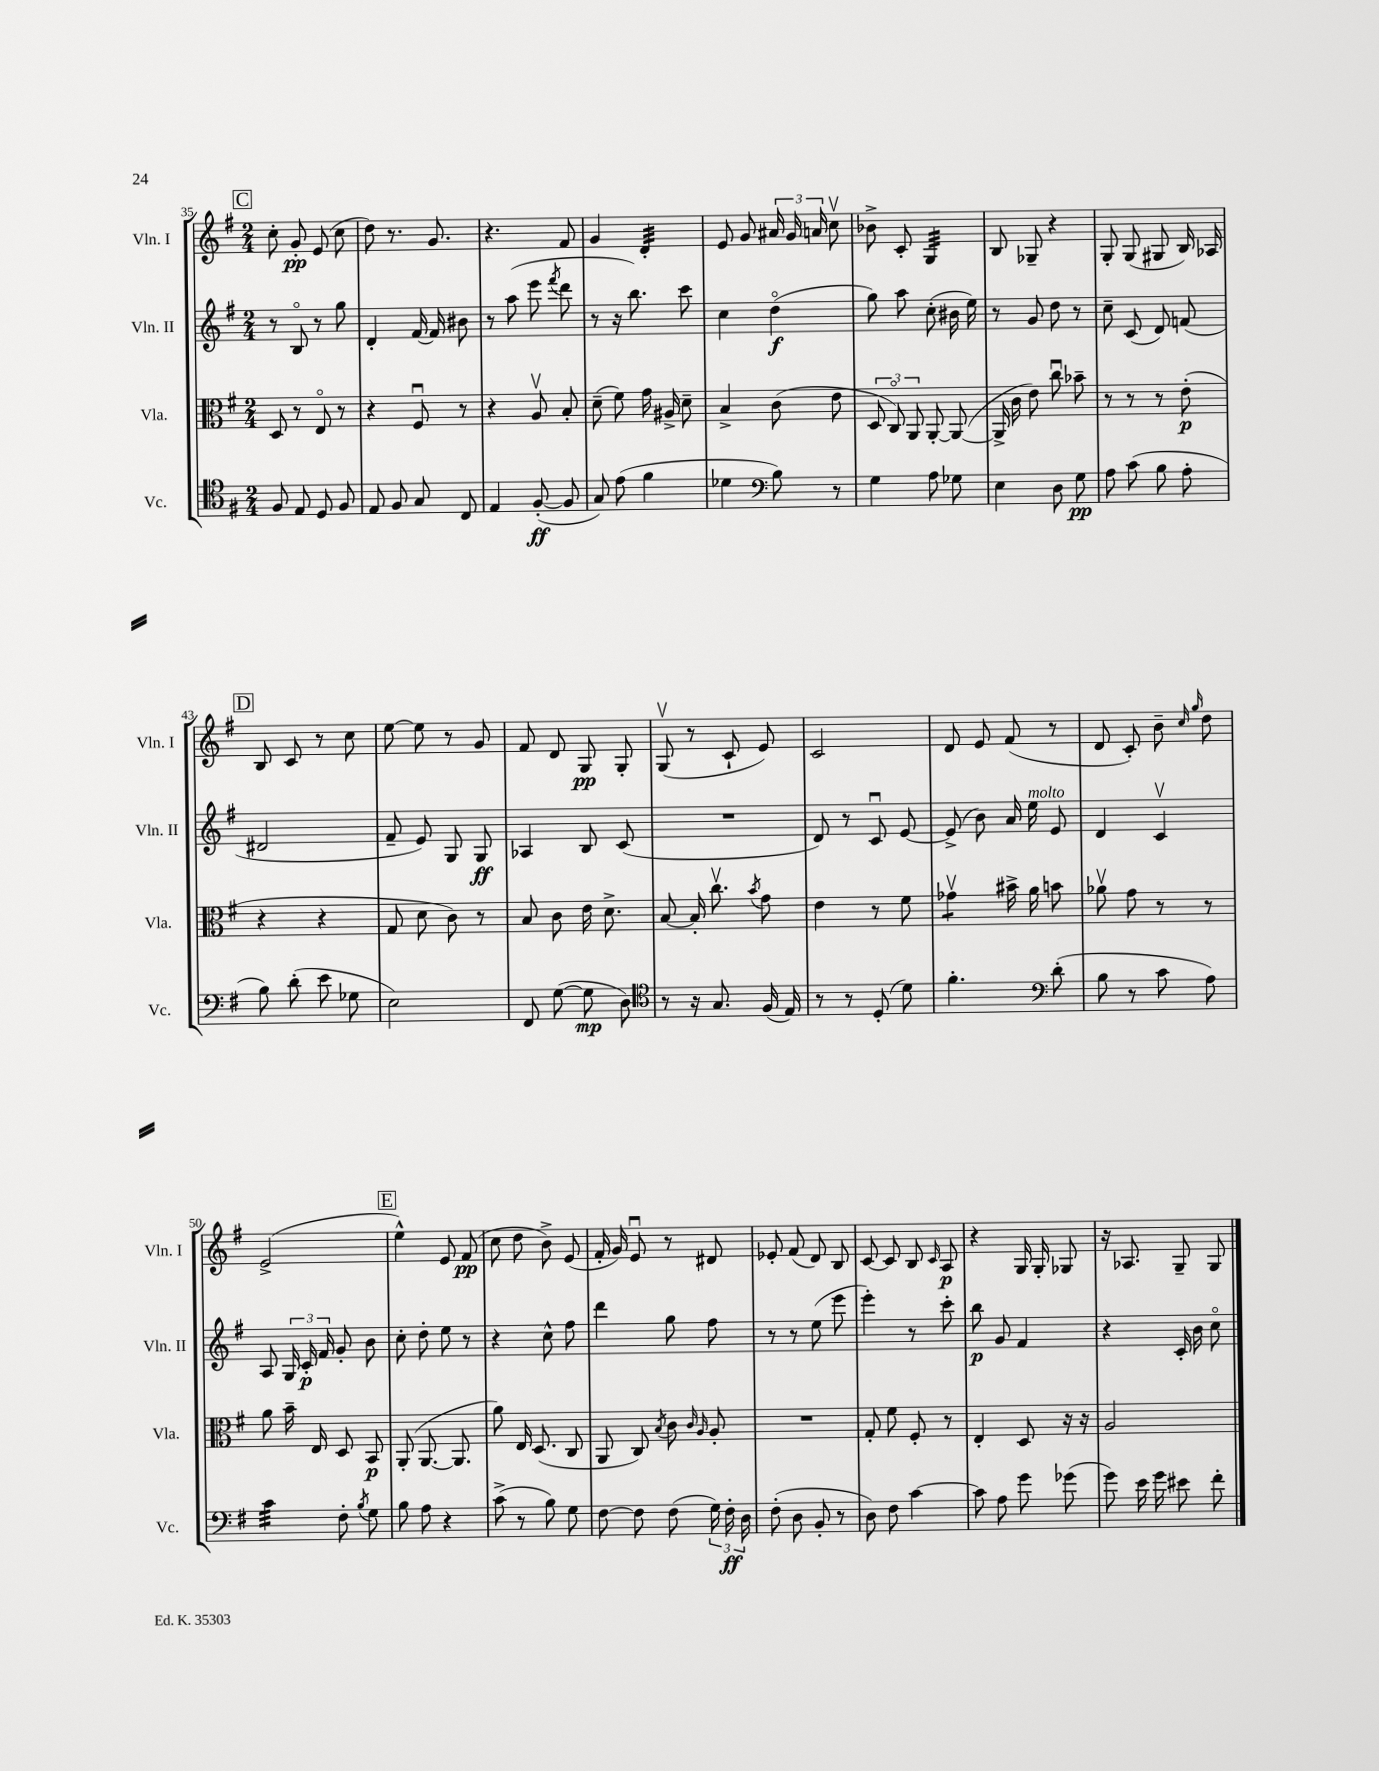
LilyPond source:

<<
\new StaffGroup <<
\new Staff = "s0" \with { instrumentName = "Vln. I" shortInstrumentName = "Vln. I" } {
    \clef treble \key g \major \numericTimeSignature \time 2/4
    \autoBeamOff \mark \markup { \box "C" } c''8-. g'8-.\pp e'8( c''8 |
    d''8) r8. g'8. |
    r4. fis'8 |
    g'4 d'4:32-. |
    e'8 g'8 \tuplet 3/2 { ais'16 g'16 a'16 } c''8\upbow |
    bes'8-> c'8-. g4:32 |
    b8 ges8-- r4 |
    g8-. g8( gis8 b16) aes16 |
    \mark \markup { \box "D" } b8 c'8 r8 c''8 |
    e''8~ e''8 r8 g'8 |
    fis'8 d'8 g8\pp g8-. |
    g8\upbow( r8 c'8-! e'8) |
    c'2 |
    d'8 e'8 fis'8( r8 |
    d'8 c'8-.) b'8-- \grace { c''16 g''16 } d''8 |
    e'2->( |
    \mark \markup { \box "E" } e''4-^) e'8 fis'8\pp( |
    c''8 d''8 b'8->) e'8( |
    fis'16-. g'16) e'8\downbow r8 dis'8 |
    ees'8-. fis'8( d'8) b8 |
    c'8~ c'8 b8 \grace { c'16 } a8\p |
    r4 g16 g16-. ges8 |
    r16 aes8. g8-- g8 \bar "|." |
}
\new Staff = "s1" \with { instrumentName = "Vln. II" shortInstrumentName = "Vln. II" } {
    \clef treble \key g \major \numericTimeSignature \time 2/4
    \autoBeamOff \mark \markup { \box "C" } r8 b8\flageolet r8 g''8 |
    d'4-. fis'16~ fis'16 bis'8 |
    r8 a''8( e'''8 \acciaccatura { fis'''8 } d'''8 |
    r8 r16 b''8.) c'''8 |
    c''4 d''4\flageolet\f( |
    g''8) a''8 c''8-.( bis'16 e''16) |
    r8 g'8 d''8 r8 |
    c''8-- c'8( d'8) f'8( |
    \mark \markup { \box "D" } dis'2 |
    fis'8-- e'8) g8 g8\ff |
    aes4 b8 c'8( |
    R2 |
    d'8) r8 c'8\downbow e'8~ |
    e'8->( b'8) a'16 e''16^\markup { \italic "molto" } e'8 |
    d'4 c'4\upbow |
    a8 \tuplet 3/2 { g16 c'16-.\p fis'16 } g'8-. b'8 |
    \mark \markup { \box "E" } c''8-. d''8-. e''8 r8 |
    r4 c''8-^ fis''8 |
    d'''4 g''8 fis''8 |
    r8 r8 e''8( e'''8 |
    e'''4-.) r8 c'''8-. |
    b''8\p g'8 fis'4 |
    r4 c'16-. b'16 c''8\flageolet \bar "|." |
}
\new Staff = "s2" \with { instrumentName = "Vla." shortInstrumentName = "Vla." } {
    \clef alto \key g \major \numericTimeSignature \time 2/4
    \autoBeamOff \mark \markup { \box "C" } d8 r8 e8\flageolet r8 |
    r4 fis8\downbow r8 |
    r4 a8\upbow b8-. |
    d'8--( fis'8) g'16 ais16-> d'8-- |
    b4-> c'8( e'8 |
    \tuplet 3/2 { d8 c8\flageolet) a,8 } a,8~-. a,8~( |
    a,16-> c'16 e'8) c''8\downbow bes'8-- |
    r8 r8 r8 e'8-.\p( |
    \mark \markup { \box "D" } r4 r4 |
    g8 d'8 c'8) r8 |
    b8 c'8 e'16 d'8.-> |
    b8~ b16-. c''8.\upbow \acciaccatura { b'8 } g'8 |
    e'4 r8 fis'8 |
    ges'4:8\upbow bis'16-> a'16 b'8 |
    aes'8\upbow g'8 r8 r8 |
    a'8 b'16-- e16 d8 b,8\p |
    \mark \markup { \box "E" } a,8-.( a,8.~ a,8. |
    a'8) e16 d8.( c8 |
    a,8 c8) \acciaccatura { b8 } c'8 \grace { c'16 a16 } a8-. |
    R2 |
    g8-. fis'8 fis8-. r8 |
    e4-. d8 r16 r16 |
    a2 \bar "|." |
}
\new Staff = "s3" \with { instrumentName = "Vc." shortInstrumentName = "Vc." } {
    \clef tenor \key g \major \numericTimeSignature \time 2/4
    \autoBeamOff \mark \markup { \box "C" } fis8 e8 d8 fis8 |
    e8 fis8 g8 c8 |
    e4 fis8~-.\ff( fis8 |
    g8) e'8( fis'4 |
    des'4 \clef bass b8) r8 |
    g4 a8 ges8 |
    e4 d8 g8\pp |
    a8 c'8( b8 a8-. |
    \mark \markup { \box "D" } b8) d'8-.( e'8 ges8 |
    e2) |
    fis,8 g8~( g8\mp d8) |
    \clef tenor r8 r16 g8. fis16( e16) |
    r8 r8 d8-.( d'8) |
    fis'4.-. \clef bass d'8-.( |
    b8 r8 c'8 a8) |
    c'4:32 fis8-. \acciaccatura { b8 } g8 |
    \mark \markup { \box "E" } b8 a8 r4 |
    c'8->( r8 b8) g8 |
    fis8~ fis8 fis8( \tuplet 3/2 { g16) fis16-.\ff d16 } |
    fis8-.( d8 b,8-. r8 |
    d8) fis8 c'4~ |
    c'8 a8 g'8 ges'8( |
    g'8) e'16 g'16 eis'8 fis'8-. \bar "|." |
}
>>
>>
\layout { \context { \Score currentBarNumber = #35 } }
